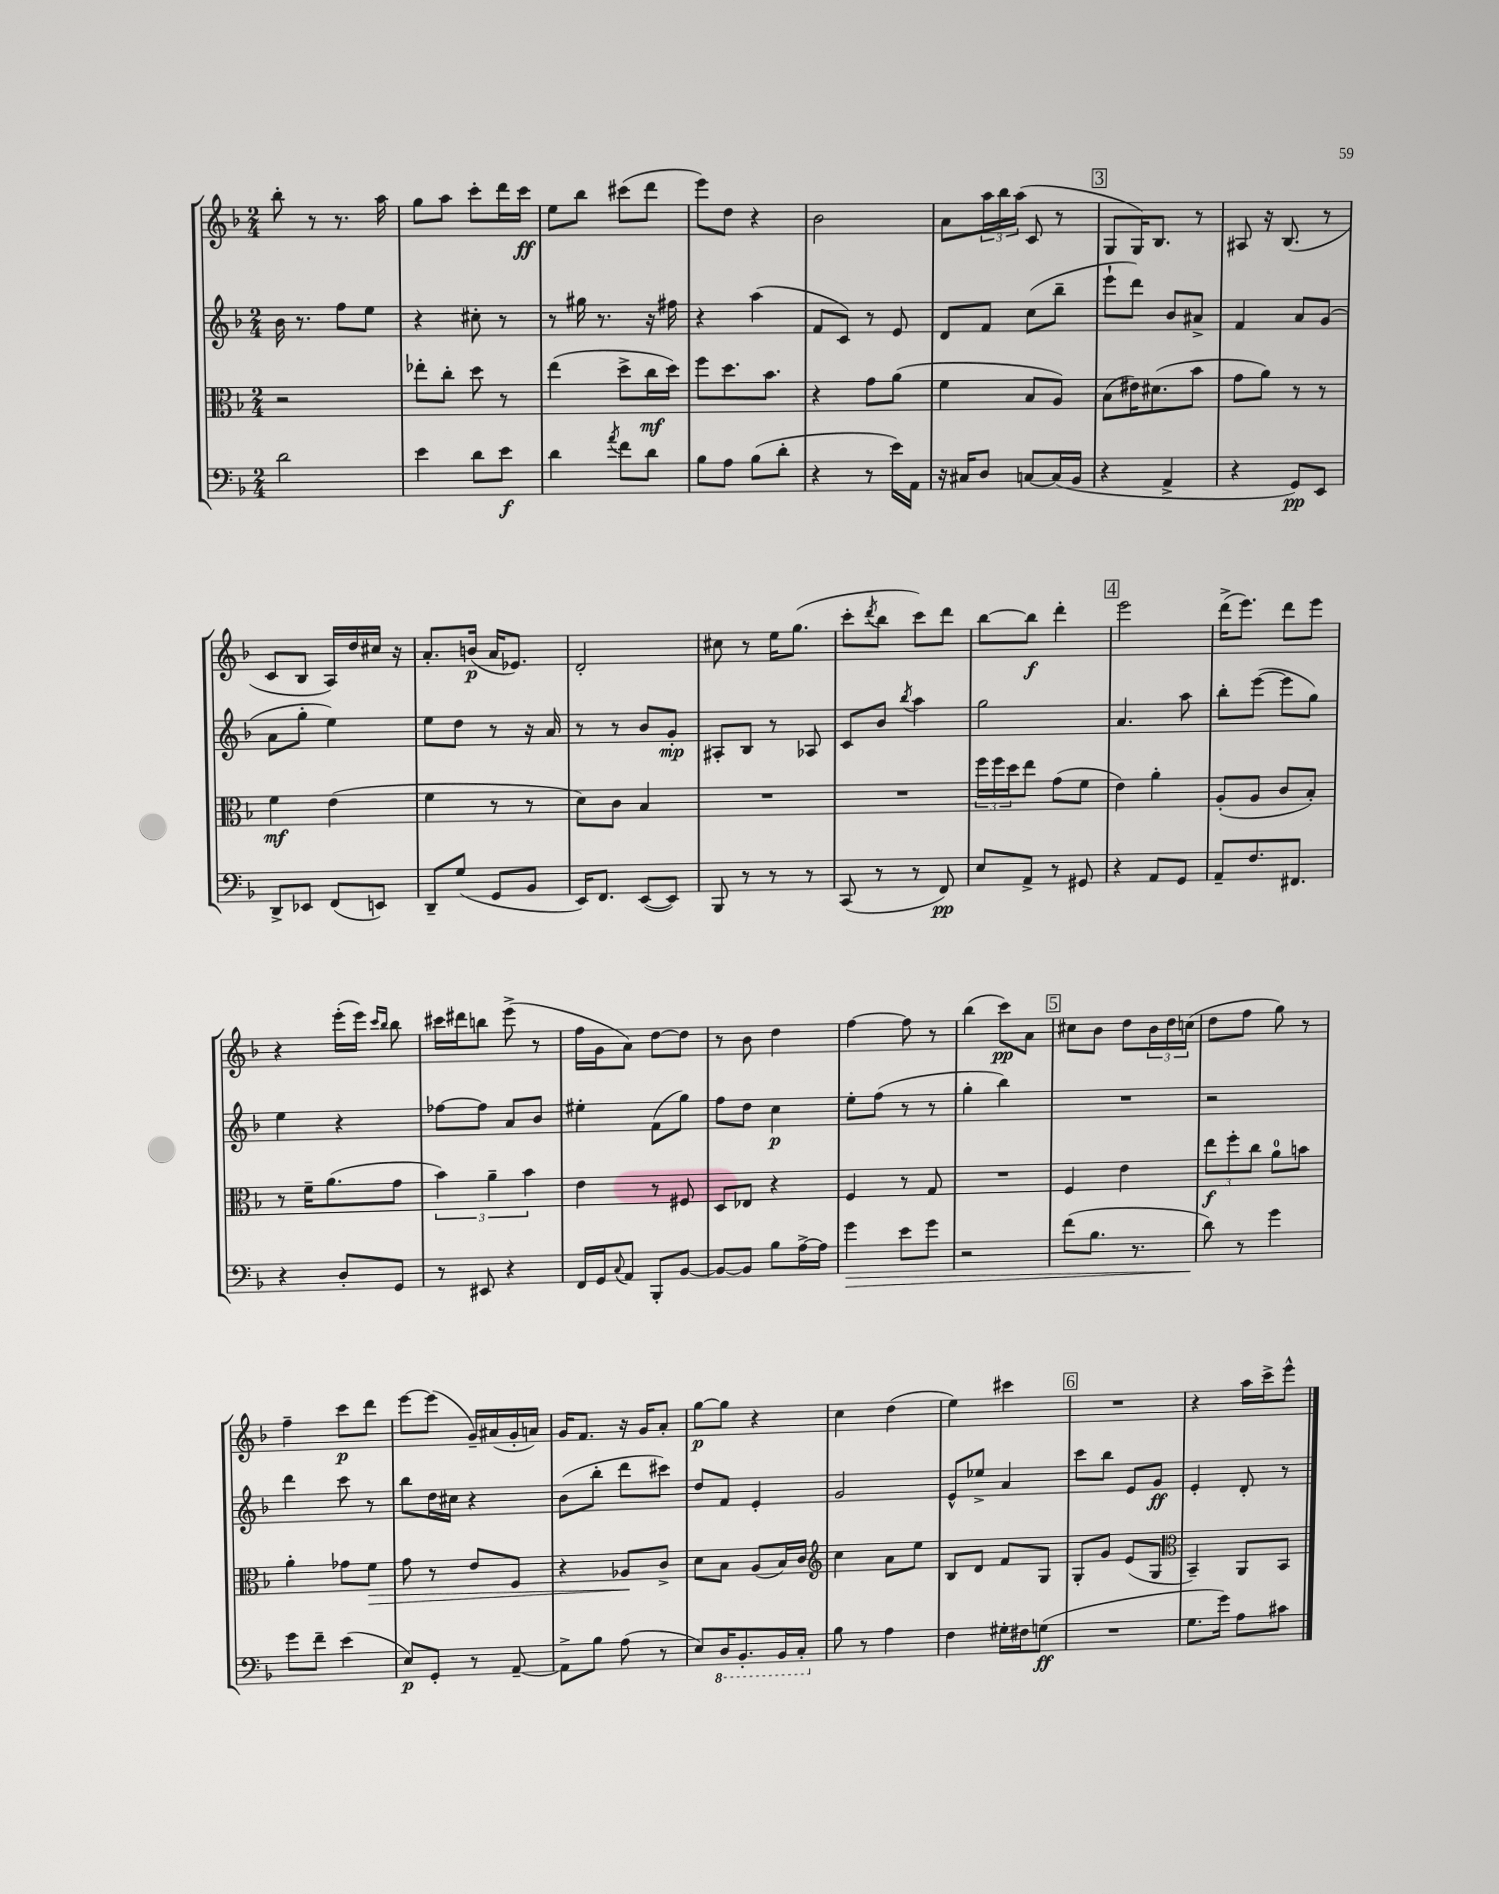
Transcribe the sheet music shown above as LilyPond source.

<<
\new StaffGroup <<
\new Staff = "s0" {
    \clef treble \key f \major \numericTimeSignature \time 2/4
    bes''8-. r8 r8. a''16 |
    g''8 a''8 c'''8-. d'''16 c'''16\ff |
    e''8 bes''8 cis'''8( d'''8 |
    e'''8) d''8 r4 |
    bes'2 |
    a'8 \tuplet 3/2 { a''16 bes''16 a''16( } c'8 r8 |
    \mark \markup { \box "3" } g8 g16) bes8. r8 |
    ais8 r16 bes8.( r8 |
    c'8 bes8 a16) d''16 cis''16 r16 |
    a'8.-. b'16\p( a'16 ees'8.) |
    d'2-. |
    cis''8 r8 e''16 g''8.( |
    c'''8-. \acciaccatura { d'''8 } bes''8 c'''8) d'''8 |
    bes''8~ bes''8\f d'''4-. |
    \mark \markup { \box "4" } e'''2 |
    d'''16->( e'''8.) d'''8 e'''8 |
    r4 e'''16-.( e'''16) \grace { c'''16 bes''16 } bes''8 |
    cis'''16 dis'''16 b''8 e'''8->( r8 |
    f''16 g'16 a'8) d''8~ d''8 |
    r8 bes'8 d''4 |
    f''4~ f''8 r8 |
    bes''4( c'''8\pp) a'8 |
    \mark \markup { \box "5" } cis''8 bes'8 d''8 \tuplet 3/2 { bes'16 d''16 c''16( } |
    d''8 f''8 g''8) r8 |
    f''4-- c'''8\p d'''8 |
    e'''8~ e'''8( g'16--) ais'16( g'16-. a'16) |
    g'16 f'8. r16 g'16 a'8-. |
    g''8~\p g''8 r4 |
    c''4 d''4( |
    e''4) cis'''4 |
    \mark \markup { \box "6" } R2 |
    r4 a''16 c'''16-> e'''8-^ \bar "|." |
}
\new Staff = "s1" {
    \clef treble \key f \major \numericTimeSignature \time 2/4
    bes'16 r8. f''8 e''8 |
    r4 cis''8-. r8 |
    r8 gis''16 r8. r16 fis''16 |
    r4 a''4( |
    f'8 c'8) r8 e'8 |
    d'8 f'8 c''8( bes''8-- |
    \mark \markup { \box "3" } e'''8-! d'''8) bes'8 ais'8-> |
    f'4 a'8 g'8( |
    a'8 g''8-. e''4) |
    e''8 d''8 r8 r16 a'16 |
    r8 r8 bes'8 g'8-.\mp |
    ais8-. bes8 r8 aes8 |
    c'8 bes'8 \acciaccatura { bes''8 } a''4 |
    g''2 |
    \mark \markup { \box "4" } a'4. a''8 |
    bes''8-. e'''8~( e'''8 g''8) |
    e''4 r4 |
    fes''8~ fes''8 a'8 bes'8 |
    eis''4-. f'8( g''8) |
    f''8 d''8 c''4\p |
    e''8-. f''8( r8 r8 |
    g''4-. bes''4) |
    \mark \markup { \box "5" } R2 |
    r2 |
    d'''4 c'''8 r8 |
    bes''8 d''16 cis''16 r4 |
    bes'8( bes''8-. d'''8 cis'''8) |
    d''8 f'8 e'4-. |
    g'2 |
    e'8-^ ees''8-> a'4 |
    \mark \markup { \box "6" } c'''8 bes''8 e'8 g'8\ff |
    e'4-. d'8-. r8 \bar "|." |
}
\new Staff = "s2" {
    \clef alto \key f \major \numericTimeSignature \time 2/4
    r2 |
    ees''8-. c''8-. d''8 r8 |
    e''4( d''8-> c''16\mf d''16) |
    f''8 d''8. bes'8. |
    r4 g'8 a'8( |
    f'4 bes8 a8) |
    \mark \markup { \box "3" } bes8( eis'16) dis'8.( bes'8 |
    g'8 a'8) r8 r8 |
    f'4\mf e'4( |
    f'4 r8 r8 |
    d'8) c'8 bes4 |
    R2 |
    R2 |
    \tuplet 3/2 { f''16 f''16 d''16 } e''8 g'8( f'8 |
    \mark \markup { \box "4" } e'4) a'4-. |
    a8-.( a8 c'8 bes8-.) |
    r8 f'16-- a'8.( g'8 |
    \tuplet 3/2 { bes'4) a'4-- bes'4 } |
    e'4 r8 fis8 |
    d8 ees8 r4 |
    f4 r8 g8 |
    R2 |
    \mark \markup { \box "5" } f4 e'4 |
    \tuplet 3/2 { e''8\f f''8-. c''8 } a'8-0 b'8 |
    a'4-. ges'8 f'8\> |
    g'8 r8 e'8 f8 |
    r4 aes8\! c'8-> |
    d'8 bes8 a8( bes16) c'16 |
    \clef treble c''4 a'8 e''8 |
    bes8 d'8 f'8 g8 |
    \mark \markup { \box "6" } g8-. g'8 e'8( g8 |
    \clef alto bes,4--) a,8 bes,8 \bar "|." |
}
\new Staff = "s3" {
    \clef bass \key f \major \numericTimeSignature \time 2/4
    d'2 |
    e'4 d'8 e'8\f |
    d'4 \acciaccatura { a'8 } f'8 d'8 |
    bes8 a8 bes8( d'8-. |
    r4 r8 e'16) a,16 |
    r16 cis16 d8 c8~ c16( bes,16 |
    \mark \markup { \box "3" } r4 a,4-> |
    r4 g,8\pp) e,8 |
    d,8-> ees,8 f,8( e,8) |
    d,8-- g8( g,8 bes,8 |
    e,16) f,8. e,8~( e,8) |
    bes,,8 r8 r8 r8 |
    c,8( r8 r8 f,8\pp) |
    e8 a,8-> r8 gis,8 |
    \mark \markup { \box "4" } r4 a,8 g,8 |
    a,8-- f8. fis,8. |
    r4 d8-. g,8 |
    r8 eis,8 r4 |
    f,16 g,16 \appoggiatura { c8 } a,8 bes,,8-. bes,8~ |
    bes,8~ bes,8 bes8 a16~-> a16 |
    g'4\> e'8 g'8 |
    r2 |
    \mark \markup { \box "5" } f'8( bes8. r8. |
    d'8\!) r8 g'4 |
    g'8 f'8-- e'4( |
    e8\p) g,8-. r8 a,8~-- |
    a,8-> bes8 a8( r8 |
    e8) \ottava #-1 d,16 bes,,8.-. bes,,16 c,16-. \ottava #0 |
    bes8 r8 a4 |
    f4 gis16-. fis16 g8\ff( |
    \mark \markup { \box "6" } R2 |
    g8. g'16) a8 cis'8 \bar "|." |
}
>>
>>
\layout { \context { \Score \remove "Bar_number_engraver" } }
